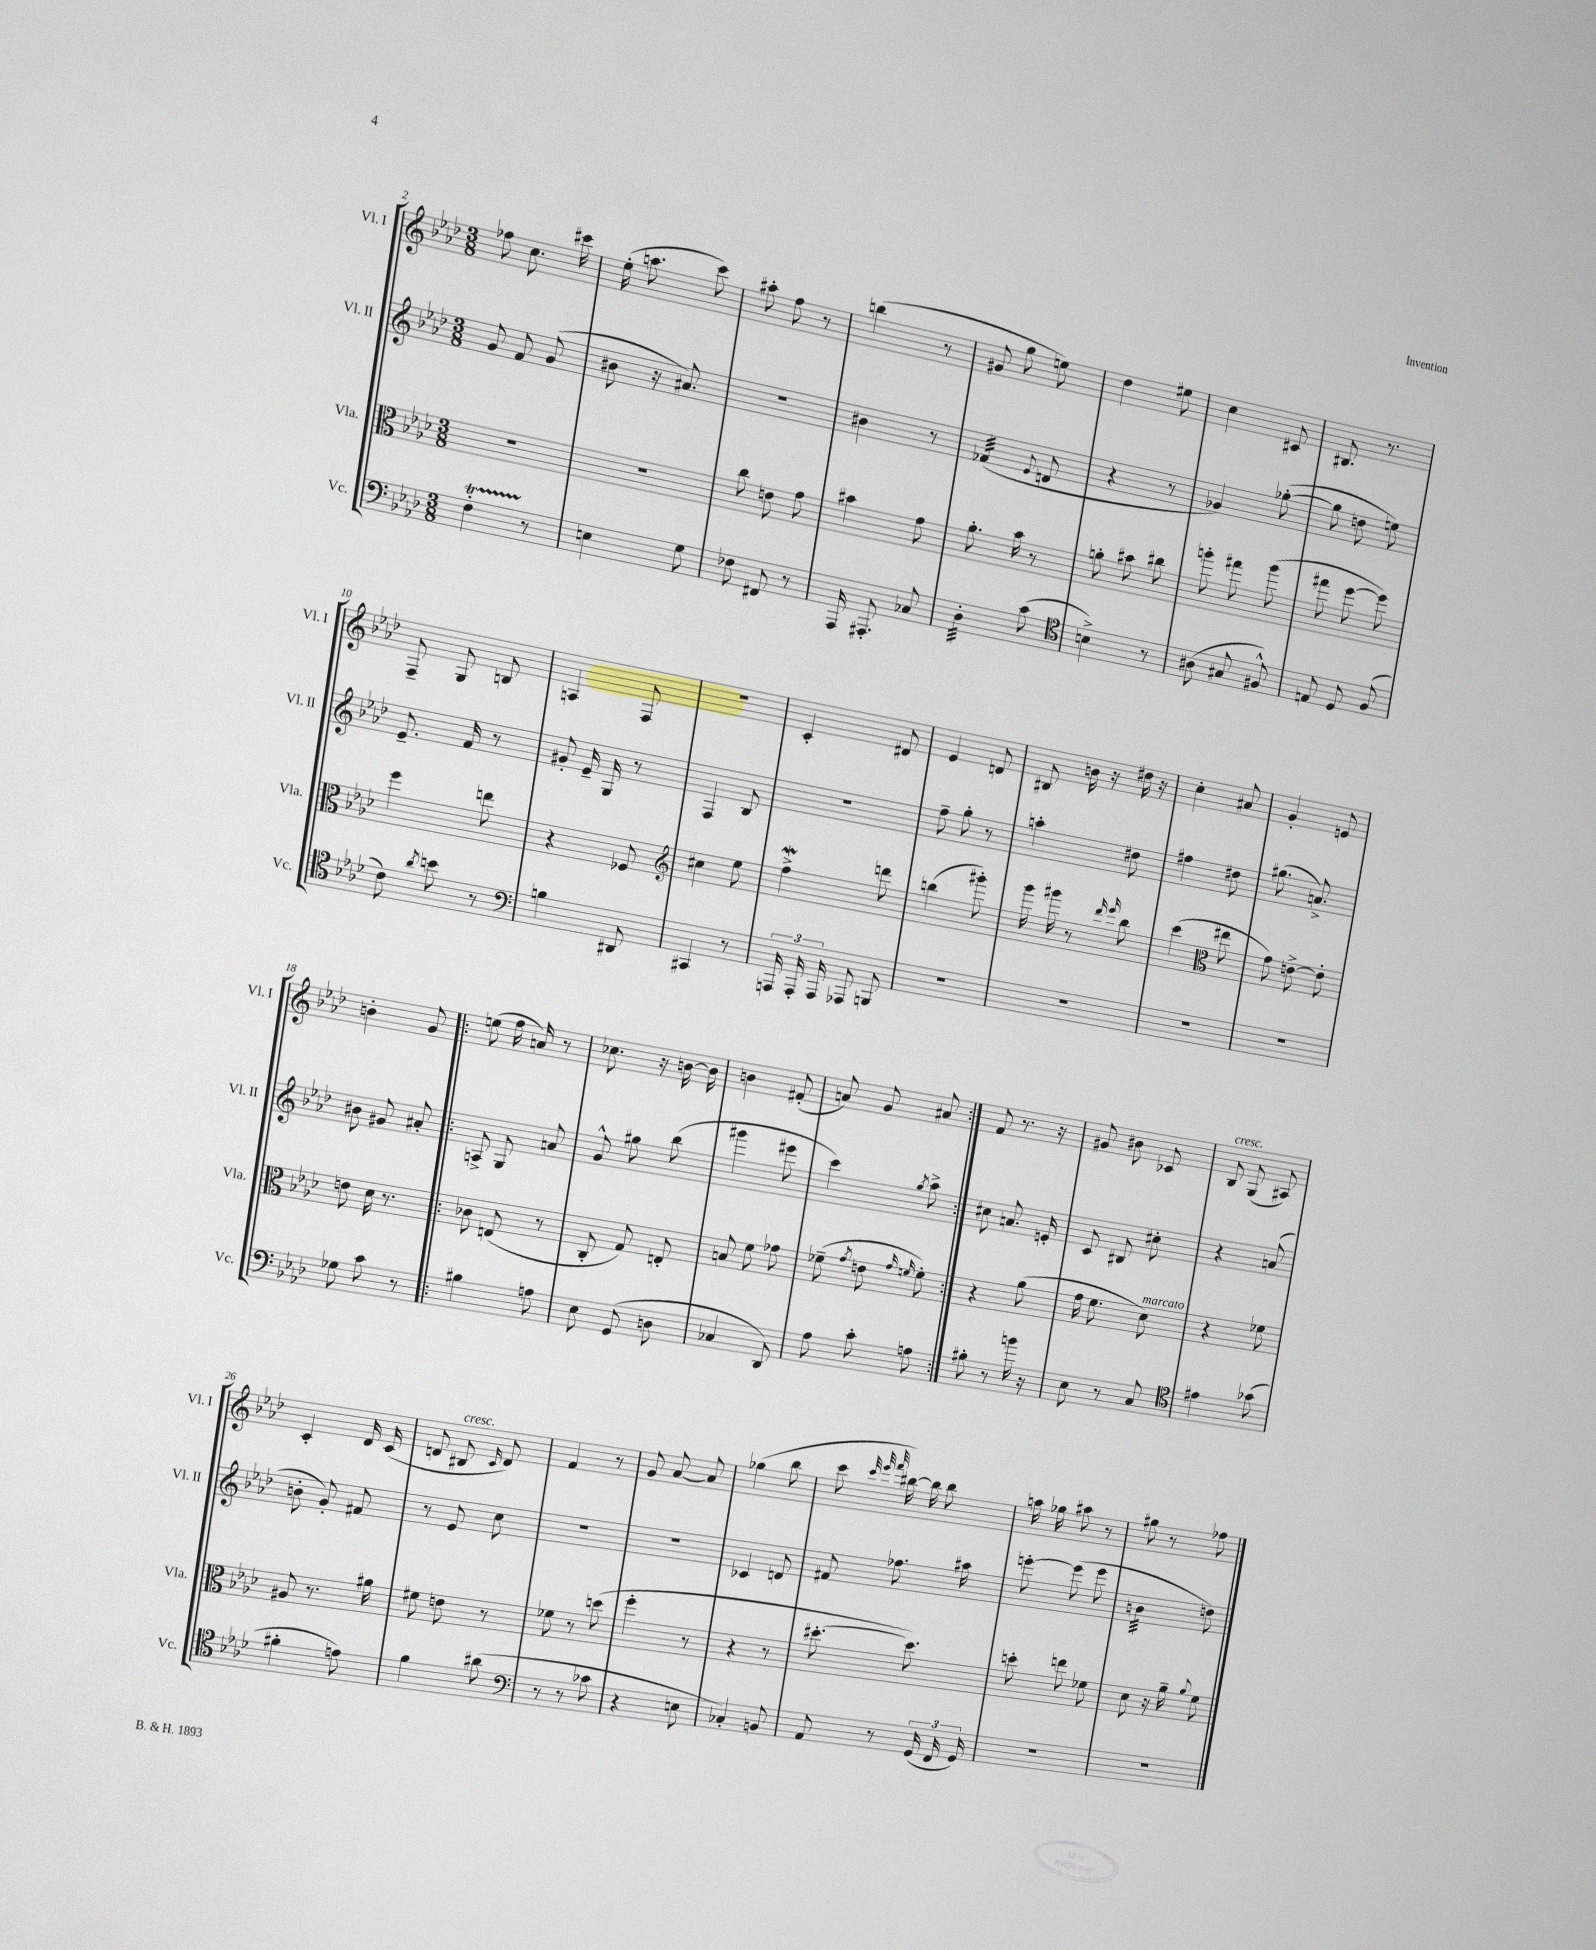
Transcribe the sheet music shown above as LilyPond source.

<<
\new StaffGroup <<
\new Staff = "s0" \with { instrumentName = "Vl. I" shortInstrumentName = "Vl. I" } {
    \clef treble \key aes \major \numericTimeSignature \time 3/8
    \autoBeamOff fes''8 c''8. cis'''16 |
    ees''16-.( a''8. c'''8) |
    ais''8-. f''8 r8 |
    b''4( r8 |
    gis'8 g''8 e''8) |
    des''4 eis''8 |
    c''4 cis'8 |
    bis8. r8. |
    f8-- g8 b8 |
    a4 f8 |
    R4. |
    c'4-. dis'8 |
    ees'4 d'8 |
    bis8 b'16 r16 dis''16 r16 |
    c''4-. ais'8 |
    g'4-. e'8 |
    b'4-. g'8 |
    \repeat volta 2 { e''8( f''16 a'16) r8 |
    ces''8. r16 b'16~ b'16 |
    b'4 fis'8-.( |
    a'8) g'8 ais'8 | }
    f'8 r8. r16 |
    gis'8 bis'8 ces'8 |
    bes8^\markup { \italic "cresc." } g8( ais8) |
    c'4-. des'16 c'16( |
    d'8 bis8^\markup { \italic "cresc." } \grace { c'16 } d'8) |
    f'4 r8 |
    g'8 aes'8~ aes'8 |
    ges''4( bes''8 |
    c'''8 \grace { c'''32 ees'''32 f'''32 } bis''16~) bis''16 bis''8 |
    a''16 ges''16 ais''8 r8 |
    gis''8 r8 fes''8 \bar "|." |
}
\new Staff = "s1" \with { instrumentName = "Vl. II" shortInstrumentName = "Vl. II" } {
    \clef treble \key aes \major \numericTimeSignature \time 3/8
    \autoBeamOff g'8 f'8 g'8( |
    bis'8 r16 ais'8.) |
    R4. |
    bis'4 r8 |
    fes'4:32( \appoggiatura { ees'8 } d'8 |
    r4 r8 |
    ges'4) ges''8~-.( |
    ges''8 d''8 e''8) |
    ees'8.-- f'16 r8 |
    gis'8-. ees'16-- g16 r8 |
    f4 bes8 |
    R4. |
    f''8-- g''8-. r8 |
    a''4-. dis''8 |
    fis''4 dis''8 |
    gis''8.( a'8.->) |
    bis'8 gis'8 ais'8-. |
    \repeat volta 2 { a8-> g8 a'8 |
    g'8-^ gis''8 bes''8( |
    gis'''4 eis'''8 |
    c'''4) \acciaccatura { g''8 } aes''8-> | }
    cis''8 a'8. e'16-. |
    c'8 bis8 cis''8-. |
    r4 a'8( |
    b'8-. g'8-.) fis'8 |
    r8 ees'8 c''8 |
    r4. |
    r4. |
    ces'4 d'8 |
    fis'8 fes''8. ais''16 |
    e'''8~-. e'''8( e'''8 |
    b'4:32 d''8) \bar "|." |
}
\new Staff = "s2" \with { instrumentName = "Vla." shortInstrumentName = "Vla." } {
    \clef alto \key aes \major \numericTimeSignature \time 3/8
    \autoBeamOff R4. |
    R4. |
    c''8 e'8 g'8 |
    bis'4 g'8 |
    aes'8.-. bes'16 r8 |
    a'8-. bis'8 cis''8 |
    a''8-. gis''8 a''8( |
    gis''8 f''8~ f''8) |
    f''4 e''8 |
    r4 fes8 |
    \clef treble cis''4 ees''8 |
    f''4->\mordent d'''8 |
    b''4( gis'''8-.) |
    g'''16 gis'''16 r8 \grace { des'''16 ees'''16 } bes''8 |
    c'''4( \clef alto eis''8 |
    g'8) e'8~-> e'8-. |
    e'8 des'16 r8. |
    \repeat volta 2 { ces'8 e8( r8 |
    c8-. g8) e8-. |
    b8 f'8 ges'8 |
    fes'8--( \acciaccatura { g'8 } e'8 \grace { g'16 f'16 } f'8-.) | }
    r4 aes'8( |
    g'16 f'8. des'8^\markup { \italic "marcato" }) |
    r4 fes'8 |
    ais8 r8. ais'16 |
    fis'8 e'8 r8 |
    fes'8 r8 d''8( |
    f''4-. r8 |
    r4 r8 |
    dis''8.~-. dis''8.) |
    d''8-. e''8 fes'8 |
    des'8 r16 aes'16-- \appoggiatura { aes'8 } f'8 \bar "|." |
}
\new Staff = "s3" \with { instrumentName = "Vc." shortInstrumentName = "Vc." } {
    \clef bass \key aes \major \numericTimeSignature \time 3/8
    \autoBeamOff f4-.\startTrillSpan r8\stopTrillSpan |
    e4 g8 |
    fes8 fis,8 r8 |
    aes,,16 ais,,8.-. ces8 |
    des4:32-. c'8( |
    \clef tenor b4->) r8 |
    ais8( gis8 fis8-^) |
    e8 des8 f8( |
    c'8) \acciaccatura { aes'8 } b'8 r8 |
    \clef bass b4 dis,8 |
    cis,4 r8 |
    \tuplet 3/2 { a,,16 a,,16-. a,,16 } aes,,8 b,,8 |
    R4. |
    R4. |
    R4. |
    R4. |
    ges8 c'8 r8 |
    \repeat volta 2 { bis4 a8 |
    ees8 g,8( d8 |
    ces4 des,8) |
    aes8 c'8-. a8 | }
    bis8-. r8 b'16 r16 |
    ees8 r8 c8 |
    \clef tenor eis'4 ges'8( |
    fis'4-. e'8) |
    f'4 ais'8( |
    \clef bass r8 r8 ces'8 |
    r4 e8 |
    ces4-.) b,8 |
    aes,8 r8 \tuplet 3/2 { g,16( f,16 g,16) } |
    R4. |
    R4. \bar "|." |
}
>>
>>
\layout { \context { \Score currentBarNumber = #2 } }
